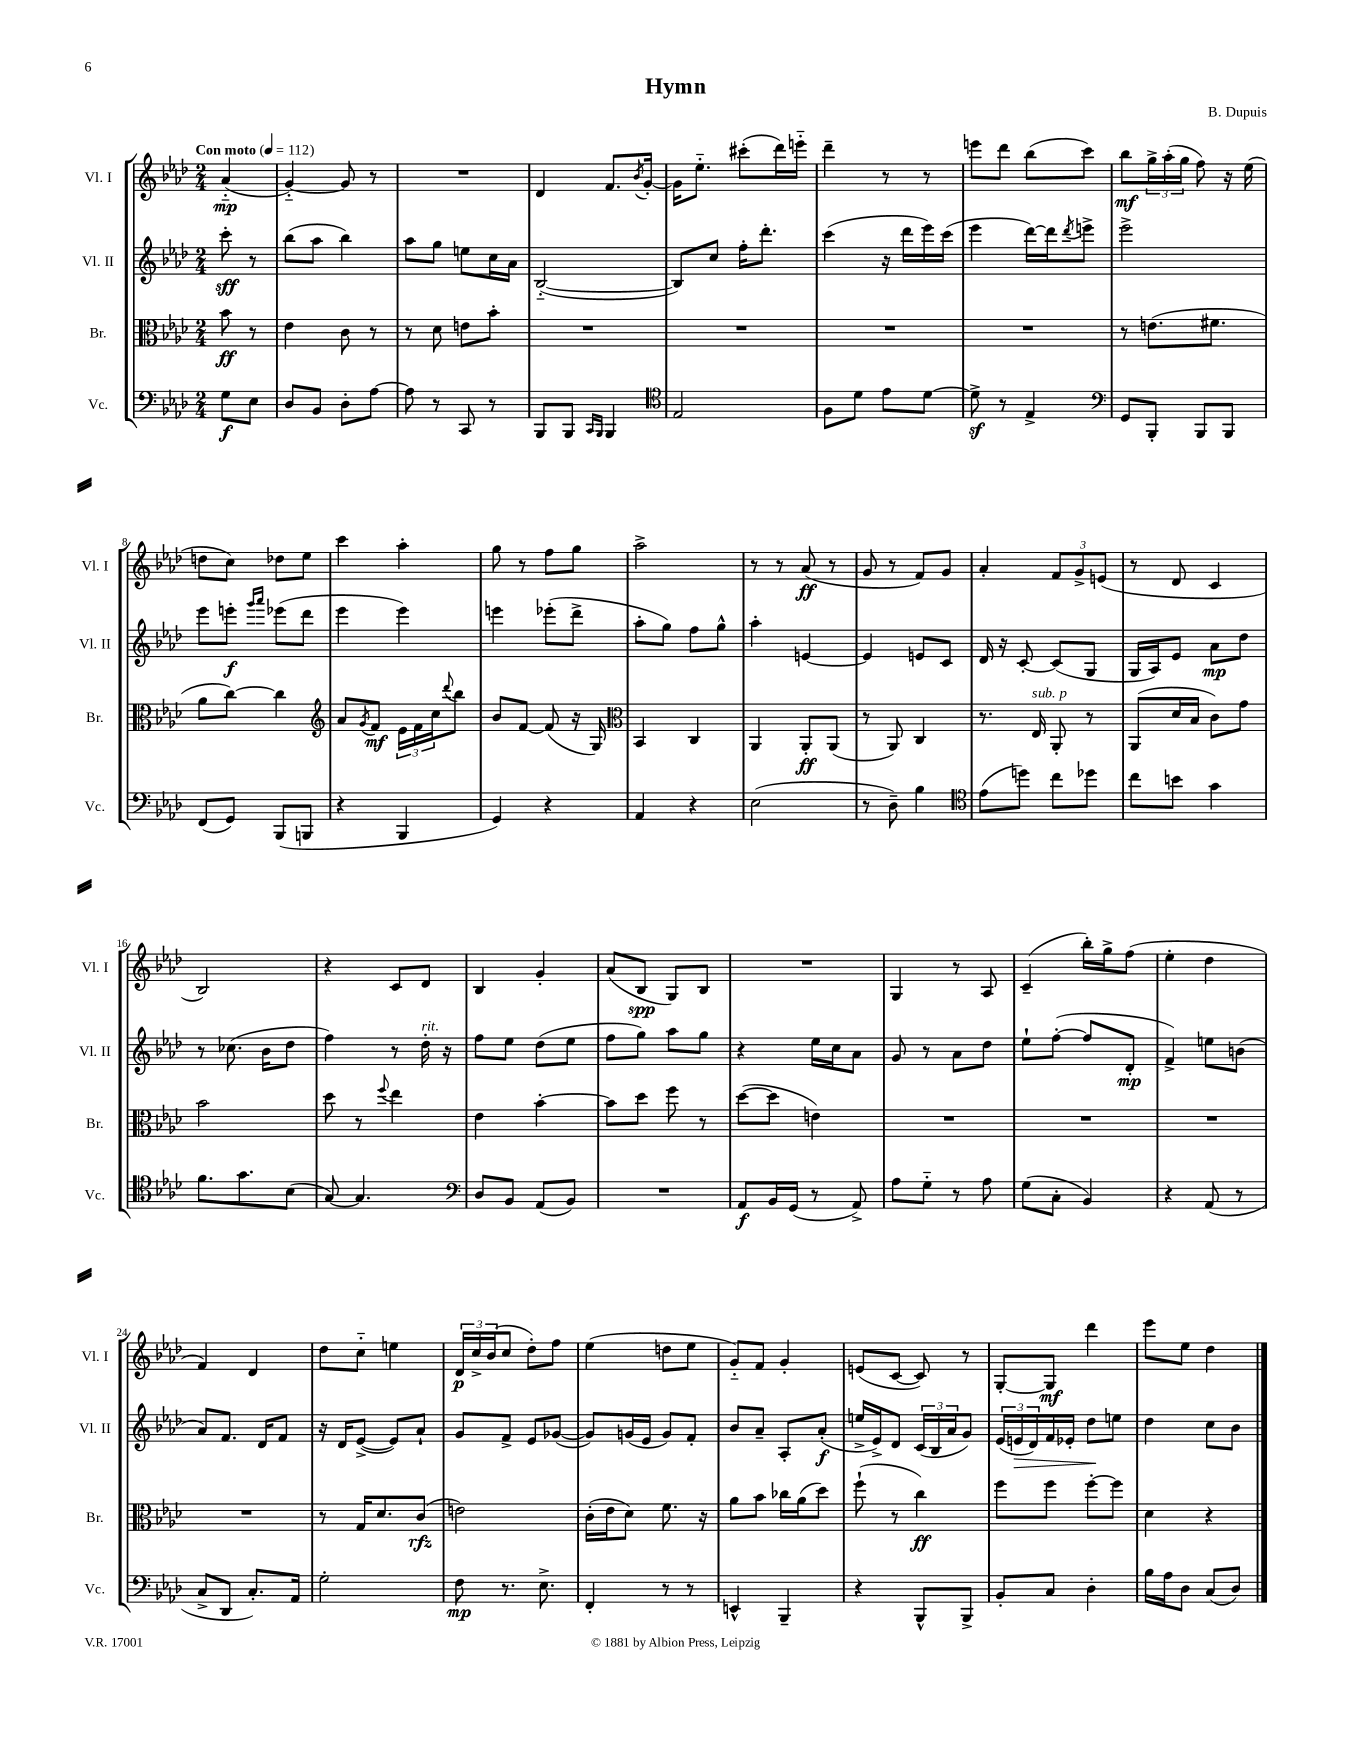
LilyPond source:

\header { title = "Hymn" composer = "B. Dupuis" }
<<
\new StaffGroup <<
\new Staff = "s0" \with { instrumentName = "Vl. I" shortInstrumentName = "Vl. I" } {
    \clef treble \key aes \major \numericTimeSignature \time 2/4 \partial 4 \tempo "Con moto" 4 = 112
    aes'4-_\mp( |
    g'4~-_) g'8 r8 |
    R2 |
    des'4 f'8. \acciaccatura { bes'8 } g'16~-. |
    g'16 ees''8.-_ cis'''8-.( des'''16) e'''16-_ |
    des'''4-- r8 r8 |
    e'''8 des'''8 bes''8( c'''8) |
    bes''8\mf \tuplet 3/2 { g''16-> aes''16-.( g''16 } f''8) r16 ees''16( |
    d''8 c''8) des''8 ees''8 |
    c'''4 aes''4-. |
    g''8 r8 f''8 g''8 |
    aes''2-> |
    r8 r8 aes'8\ff( r8 |
    g'8 r8 f'8) g'8 |
    aes'4-. \tuplet 3/2 { f'8 g'8-> e'8( } |
    r8 des'8 c'4 |
    bes2) |
    r4 c'8 des'8 |
    bes4 g'4-. |
    aes'8( bes8\spp g8) bes8 |
    R2 |
    g4 r8 aes8 |
    c'4--( bes''16-.) g''16-> f''8( |
    ees''4-. des''4 |
    f'4) des'4 |
    des''8 c''8-_ e''4 |
    \tuplet 3/2 { des'16\p c''16-> bes'16( } c''8 des''8-.) f''8 |
    ees''4( d''8 ees''8 |
    g'8-_) f'8 g'4-. |
    e'8( c'8~ c'8) r8 |
    g8~-. g8\mf des'''4 |
    ees'''8 ees''8 des''4 \bar "|." |
}
\new Staff = "s1" \with { instrumentName = "Vl. II" shortInstrumentName = "Vl. II" } {
    \clef treble \key aes \major \numericTimeSignature \time 2/4 \partial 4
    c'''8-.\sff r8 |
    bes''8( aes''8 bes''4) |
    aes''8 g''8 e''8 c''16 aes'16 |
    bes2~-_( |
    bes8) c''8 f''16-. des'''8.-. |
    c'''4( r16 des'''16 ees'''16) c'''16( |
    ees'''4 des'''16~) des'''16 \acciaccatura { des'''8 } e'''8-> |
    ees'''2-> |
    ees'''8 e'''8-.\f \grace { g'''16 aes'''16 } ees'''8( des'''8 |
    ees'''4 ees'''4) |
    e'''4 ees'''8-.( des'''8-> |
    aes''8-. g''8) f''8 g''8-^ |
    aes''4-. e'4~ |
    e'4 e'8 c'8 |
    des'16 r16 c'8~-. c'8( g8 |
    g16 aes16) ees'8 aes'8\mp des''8 |
    r8 ces''8.( bes'16 des''8 |
    f''4) r8 des''16-.^\markup { \italic "rit." } r16 |
    f''8 ees''8 des''8( ees''8 |
    f''8 g''8) aes''8 g''8 |
    r4 ees''16 c''16 aes'8 |
    g'8 r8 aes'8 des''8 |
    ees''8-! f''8~-.( f''8 des'8-.\mp |
    f'4->) e''8 b'8( |
    aes'8) f'8. des'16 f'8 |
    r16 des'16 ees'8~->( ees'8) aes'8-! |
    g'8 f'8-> ees'8 ges'8~( |
    ges'8) g'16( ees'16 g'8) f'8-. |
    bes'8 aes'8-- aes8-. aes'8-.\f( |
    e''16-> ees'16->) des'8 \tuplet 3/2 { c'16( bes16 aes'16 } g'8) |
    \tuplet 3/2 { ees'16( e'16\> des'16) } f'16 ees'16-. des''8\! e''8 |
    des''4 c''8 bes'8 \bar "|." |
}
\new Staff = "s2" \with { instrumentName = "Br." shortInstrumentName = "Br." } {
    \clef alto \key aes \major \numericTimeSignature \time 2/4 \partial 4
    bes'8\ff r8 |
    ees'4 c'8 r8 |
    r8 des'8 e'8 bes'8-. |
    R2 |
    R2 |
    R2 |
    R2 |
    r8 e'8.( fis'8. |
    aes'8 c''8~) c''4 |
    \clef treble aes'8 \acciaccatura { g'8 } f'8\mf \tuplet 3/2 { ees'16 f'16 c''16 } \appoggiatura { des'''8 } bes''8 |
    bes'8 f'8~ f'8( r16 g16) |
    \clef alto bes,4 c4 |
    aes,4 aes,8-.\ff aes,8( |
    r8 aes,8) c4 |
    r8. ees16^\markup { \italic "sub. p" } aes,8-. r8 |
    aes,8( des'16 bes16 c'8) g'8 |
    bes'2 |
    des''8 r8 \appoggiatura { f''8 } ees''4 |
    ees'4 bes'4~-. |
    bes'8 des''8 f''8 r8 |
    des''8~( des''8 e'4) |
    R2 |
    R2 |
    R2 |
    R2 |
    r8 g16 des'8. c'8\rfz( |
    e'2) |
    c'16-.( ees'16 des'8) f'8. r16 |
    aes'8 bes'8 ces''16 aes'16( des''8) |
    f''8-!( r8 c''4\ff) |
    f''8 f''8 f''8~-. f''8 |
    des'4 r4 \bar "|." |
}
\new Staff = "s3" \with { instrumentName = "Vc." shortInstrumentName = "Vc." } {
    \clef bass \key aes \major \numericTimeSignature \time 2/4 \partial 4
    g8\f ees8 |
    des8 bes,8 des8-. aes8~ |
    aes8 r8 c,8 r8 |
    bes,,8 bes,,8 \grace { c,16 bes,,16 } bes,,4 |
    \clef tenor ees2 |
    f8 des'8 ees'8 des'8~ |
    des'8->\sf r8 ees4-> |
    \clef bass g,8 bes,,8-. bes,,8 bes,,8 |
    f,8( g,8) bes,,8( b,,8 |
    r4 bes,,4 |
    g,4) r4 |
    aes,4 r4 |
    ees2( |
    r8 des8--) bes4 |
    \clef tenor ees'8( d''8) c''8 des''8 |
    c''8 b'8 g'4 |
    f'8. g'8. bes8( |
    g8~) g4. |
    \clef bass des8 bes,8 aes,8( bes,8) |
    R2 |
    aes,8\f bes,16 g,16( r8 aes,8->) |
    aes8 g8-_ r8 aes8 |
    g8( c8-. bes,4) |
    r4 aes,8( r8 |
    c8-> des,8 c8.-.) aes,16 |
    g2-. |
    f8\mp r8. ees8.-> |
    f,4-. r8 r8 |
    e,4-^ bes,,4-- |
    r4 bes,,8-^ bes,,8-> |
    bes,8-. c8 des4-. |
    bes16 aes16 des8 c8( des8) \bar "|." |
}
>>
>>
